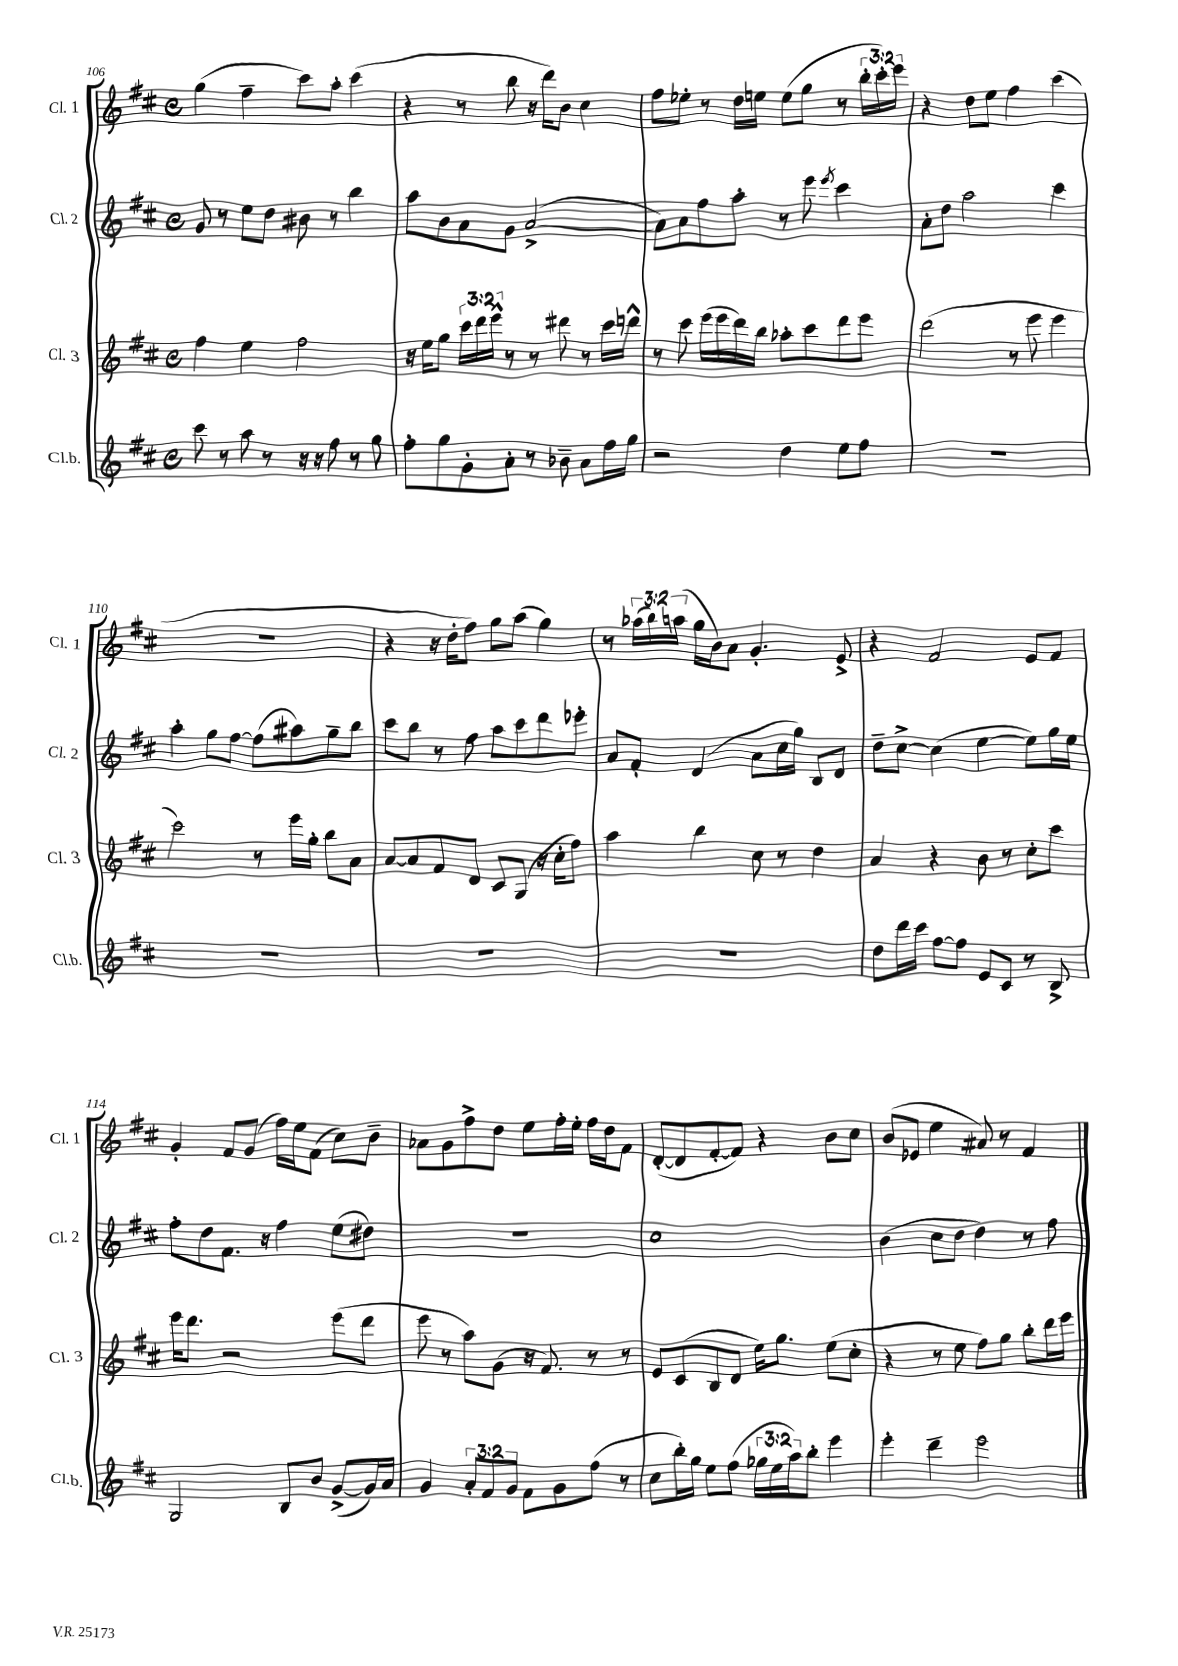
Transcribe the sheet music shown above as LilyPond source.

<<
\new StaffGroup <<
\new Staff = "s0" \with { instrumentName = "Cl. 1" shortInstrumentName = "Cl. 1" } {
    \clef treble \key d \major \defaultTimeSignature \time 4/4 \override Staff.TupletNumber.text = #tuplet-number::calc-fraction-text
    g''4( fis''4-- cis'''8) a''8-. cis'''4( |
    r4 r8 b''8 r16 d'''16) b'8 cis''4 |
    fis''8 ees''8-. r8 d''16 e''16 e''8( g''8 r8 \tuplet 3/2 { b''16-. cis'''16-.) e'''16 } |
    r4 d''8 e''8 fis''4 cis'''4( |
    R1 |
    r4 r16 d''16-. fis''8) g''8 a''8( g''4) |
    r8 \tuplet 3/2 { aes''16( b''16) a''16( } g''16 b'16) a'8 g'4.-. e'8-> |
    r4 fis'2 e'8 fis'8 |
    g'4-. fis'8 g'8( fis''16) e''16 fis'8( cis''8) b'8-- |
    aes'8 g'8 fis''8-> d''8 e''8 fis''16-. e''16-. fis''16 d''16 fis'8 |
    d'8~-.( d'8 fis'8~-. fis'8) r4 b'8 cis''8 |
    b'8( ees'8 e''4 ais'8) r8 fis'4 \bar "|." |
}
\new Staff = "s1" \with { instrumentName = "Cl. 2" shortInstrumentName = "Cl. 2" } {
    \clef treble \key d \major \defaultTimeSignature \time 4/4
    g'8 r8 e''8 d''8 bis'8 r8 b''4 |
    a''8 b'8 a'8 g'8 a'2~->( |
    a'8) a'8 fis''8 a''8-. r8 e'''8 \acciaccatura { e'''8 } cis'''4 |
    a'8-. d''8 a''2 cis'''4 |
    a''4-. g''8 fis''8~ fis''8( ais''8) g''8-- b''8 |
    cis'''8 b''8 r8 fis''8 a''8 cis'''8 d'''8 ees'''8-. |
    a'8 fis'8-. d'4( a'8 cis''16 g''16) b8 d'8 |
    d''8-- cis''8~-> cis''4( e''4~ e''8) g''16 e''16 |
    fis''8-. d''8 fis'8. r16 fis''4 e''8( dis''8) |
    r1 |
    cis''1 |
    b'4( cis''8 d''8 d''4) r8 fis''8 \bar "|." |
}
\new Staff = "s2" \with { instrumentName = "Cl. 3" shortInstrumentName = "Cl. 3" } {
    \clef treble \key d \major \defaultTimeSignature \time 4/4 \override Staff.TupletNumber.text = #tuplet-number::calc-fraction-text
    fis''4 e''4 fis''2 |
    r16 e''16 g''8 \tuplet 3/2 { cis'''16 d'''16 e'''16-^ } r8 r8 dis'''8 r8 cis'''16 d'''16-^ |
    r8 cis'''8 e'''16( e'''16 d'''16) b''16 aes''8-. cis'''8 d'''8 e'''8 |
    d'''2( r8 e'''8 e'''4 |
    cis'''2) r8 e'''16 g''16-. b''8 a'8 |
    a'8~ a'8 fis'8 d'8 cis'8 g8( r16 cis''16-. fis''8) |
    a''4 b''4 cis''8 r8 d''4 |
    a'4 r4 b'8 r8 cis''8-. cis'''8 |
    e'''16 d'''8. r2 e'''8( d'''8 |
    e'''8 r8 a''8) g'8( r16 fis'8.) r8 r8 |
    e'8 cis'8( b8 d'8 e''16) g''8. e''8( cis''8-. |
    r4 r8 e''8 fis''8) g''8 b''8-. d'''16 e'''16 \bar "|." |
}
\new Staff = "s3" \with { instrumentName = "Cl.b." shortInstrumentName = "Cl.b." } {
    \clef treble \key d \major \defaultTimeSignature \time 4/4 \override Staff.TupletNumber.text = #tuplet-number::calc-fraction-text
    cis'''8 r8 a''8 r8 r16 r16 fis''8 r8 g''8 |
    fis''8-. g''8 g'8-. a'8-. r8 bes'8-- a'8 fis''16 g''16 |
    r2 d''4 e''8 fis''8 |
    R1 |
    R1 |
    R1 |
    R1 |
    d''8 d'''16 cis'''16 fis''8~ fis''8 e'8 cis'8 r8 b8-> |
    g2 b8 b'8 g'8~->( g'16) a'16 |
    g'4 \tuplet 3/2 { a'8-. fis'8 g'8 } fis'8 g'8 fis''8( r8 |
    cis''8 b''16-.) g''16 e''8 fis''8( \tuplet 3/2 { ges''16 e''16 a''16) } b''8-. e'''4 |
    e'''4-. d'''4-- e'''2 \bar "|." |
}
>>
>>
\layout { \context { \Score currentBarNumber = #106 } }
